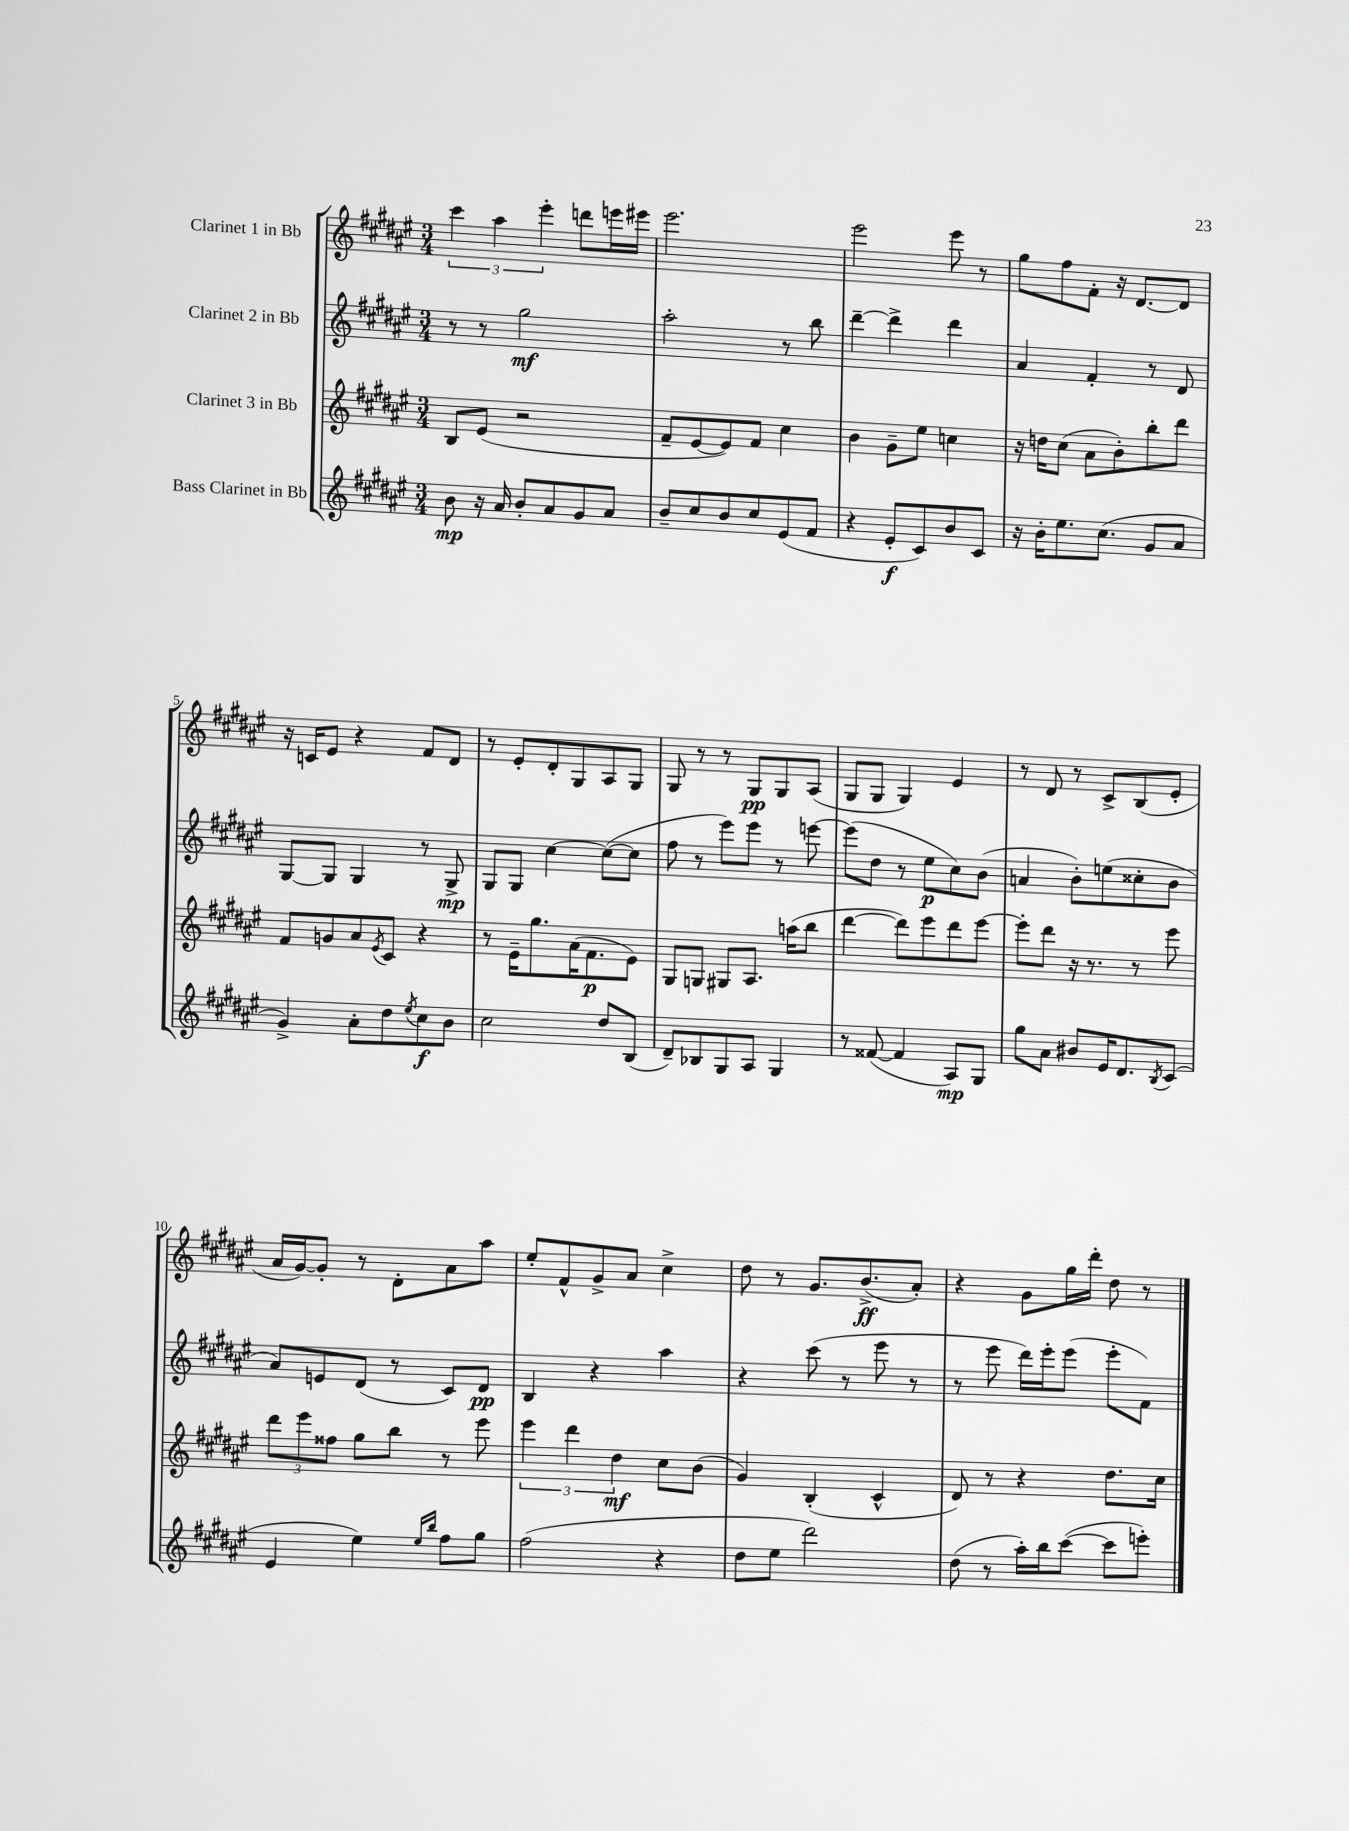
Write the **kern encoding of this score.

**kern	**kern	**kern	**kern
*staff4	*staff3	*staff2	*staff1
*clefG2	*clefG2	*clefG2	*clefG2
*k[f#c#g#d#a#e#]	*k[f#c#g#d#a#e#]	*k[f#c#g#d#a#e#]	*k[f#c#g#d#a#e#]
*M3/4	*M3/4	*M3/4	*M3/4
8b	8B	8r	6ccc#
16r	(8e#	8r	.
.	.	.	6aa#
16a#	.	.	.
8b'	2r	2gg#	.
.	.	.	6eee#'
8a#	.	.	.
8g#	.	.	8ddd
8a#	.	.	16eee
.	.	.	16eee#
=	=	=	=
8b~	8f#~	2aa#'	2.eee#
8cc#	[8e#	.	.
8b	8e#])	.	.
8cc#	8f#	.	.
(8e#	4cc#	8r	.
8f#	.	8bb	.
=	=	=	=
4r	4b	[4ddd#~	2eee#
8e#'	8g#~	4ddd#^]	.
8c#)	8ee#	.	.
8b	4cc	4ddd#	8eee#
8c#	.	.	8r
=	=	=	=
16r	16r	4a#	8gg#
16b'	16dd	.	.
8.ee#	(8cc#	.	8ff#
.	8a#	4f#'	8f#'
(8.cc#	.	.	.
.	8b')	.	16r
.	.	.	[8.d#
8g#	8bb'	8r	.
8a#	8ddd#	8d#	8d#]
=	=	=	=
4g#^)	8f#	[8G#	16r
.	.	.	16c
.	8g	8G#]	8e#
8a#'	8a#	4G#	4r
.	8qe#	.	.
8dd#	8c#	.	.
8qee#	.	.	.
8cc#	4r	8r	8f#
8b	.	8G#^	8d#
=	=	=	=
2cc#	8r	8G#	8r
.	16e#~	8G#	8e#'
.	8.gg#	.	.
.	.	[4cc#	8d#'
.	(16a#	.	8G#
.	8.f#	.	.
8dd#	.	(8cc#_	8A#
(8B	8e#)	8cc#]	8G#
=	=	=	=
8d#~)	8G#	8ff#	8G#
8B-	8G	8r	8r
8G#	8G#	8eee#)	8r
8A#	8.A#	8eee#	8G#
4G#	.	8r	8G#
.	(16aa	.	.
.	8bb	[8eee	(8A#
=	=	=	=
8r	[4ddd#	(8eee]	8G#
([8f##	.	8dd#	8G#
4f##]	8ddd#])	8r	4G#)
.	8eee#	8ee#	.
8A#)	8ddd#	8cc#)	4e#
8G#	[8eee#	(8b	.
=	=	=	=
8gg#	8eee#']	4a	8r
8a#	8ddd#	.	8d#
8b#	16r	8b')	8r
.	8.r	.	.
16e#	.	(8ee	8c#^
8.d#	.	.	.
.	8r	8cc##'	(8B
8qB	.	.	.
(8c#	8eee#	8b	8e#'
=	=	=	=
4e#	12ddd#	8a#)	16a#
.	.	.	[16g#)
.	12eee#	.	.
.	.	8e	8g#']
.	12ff##	.	.
4ee#)	8gg#	(8d#	8r
.	8bb	8r	8d#'
16qqee#	.	.	.
16qqbb	.	.	.
8ff#	8r	8c#)	8a#
8gg#	8eee#	8d#	8aa#
=	=	=	=
(2ff#	6eee#	4B	8ee#'
.	.	.	8f#^^
.	6ddd#	.	.
.	.	4r	8g#^
.	6dd#	.	.
.	.	.	8a#
4r	8cc#	4aa#	4cc#^
.	(8b	.	.
=	=	=	=
8dd#	4g#)	4r	8dd#
8ee#	.	.	8r
2ddd#)	(4B'	(8ccc#	8.g#
.	.	8r	.
.	.	.	(8.b^
.	4c#^^	8eee#	.
.	.	8r	8a#')
=	=	=	=
(8dd#	8d#)	8r	4r
8r	8r	8eee#	.
16aa#')	4r	16ddd#)	8g#
16bb	.	16eee#'	.
([8ccc#	.	(8eee#	16gg#
.	.	.	16ddd#'
8ccc#]	8.dd#	8eee#'	8dd#
8eee')	.	8f#)	8r
.	16cc#	.	.
==	==	==	==
*-	*-	*-	*-
